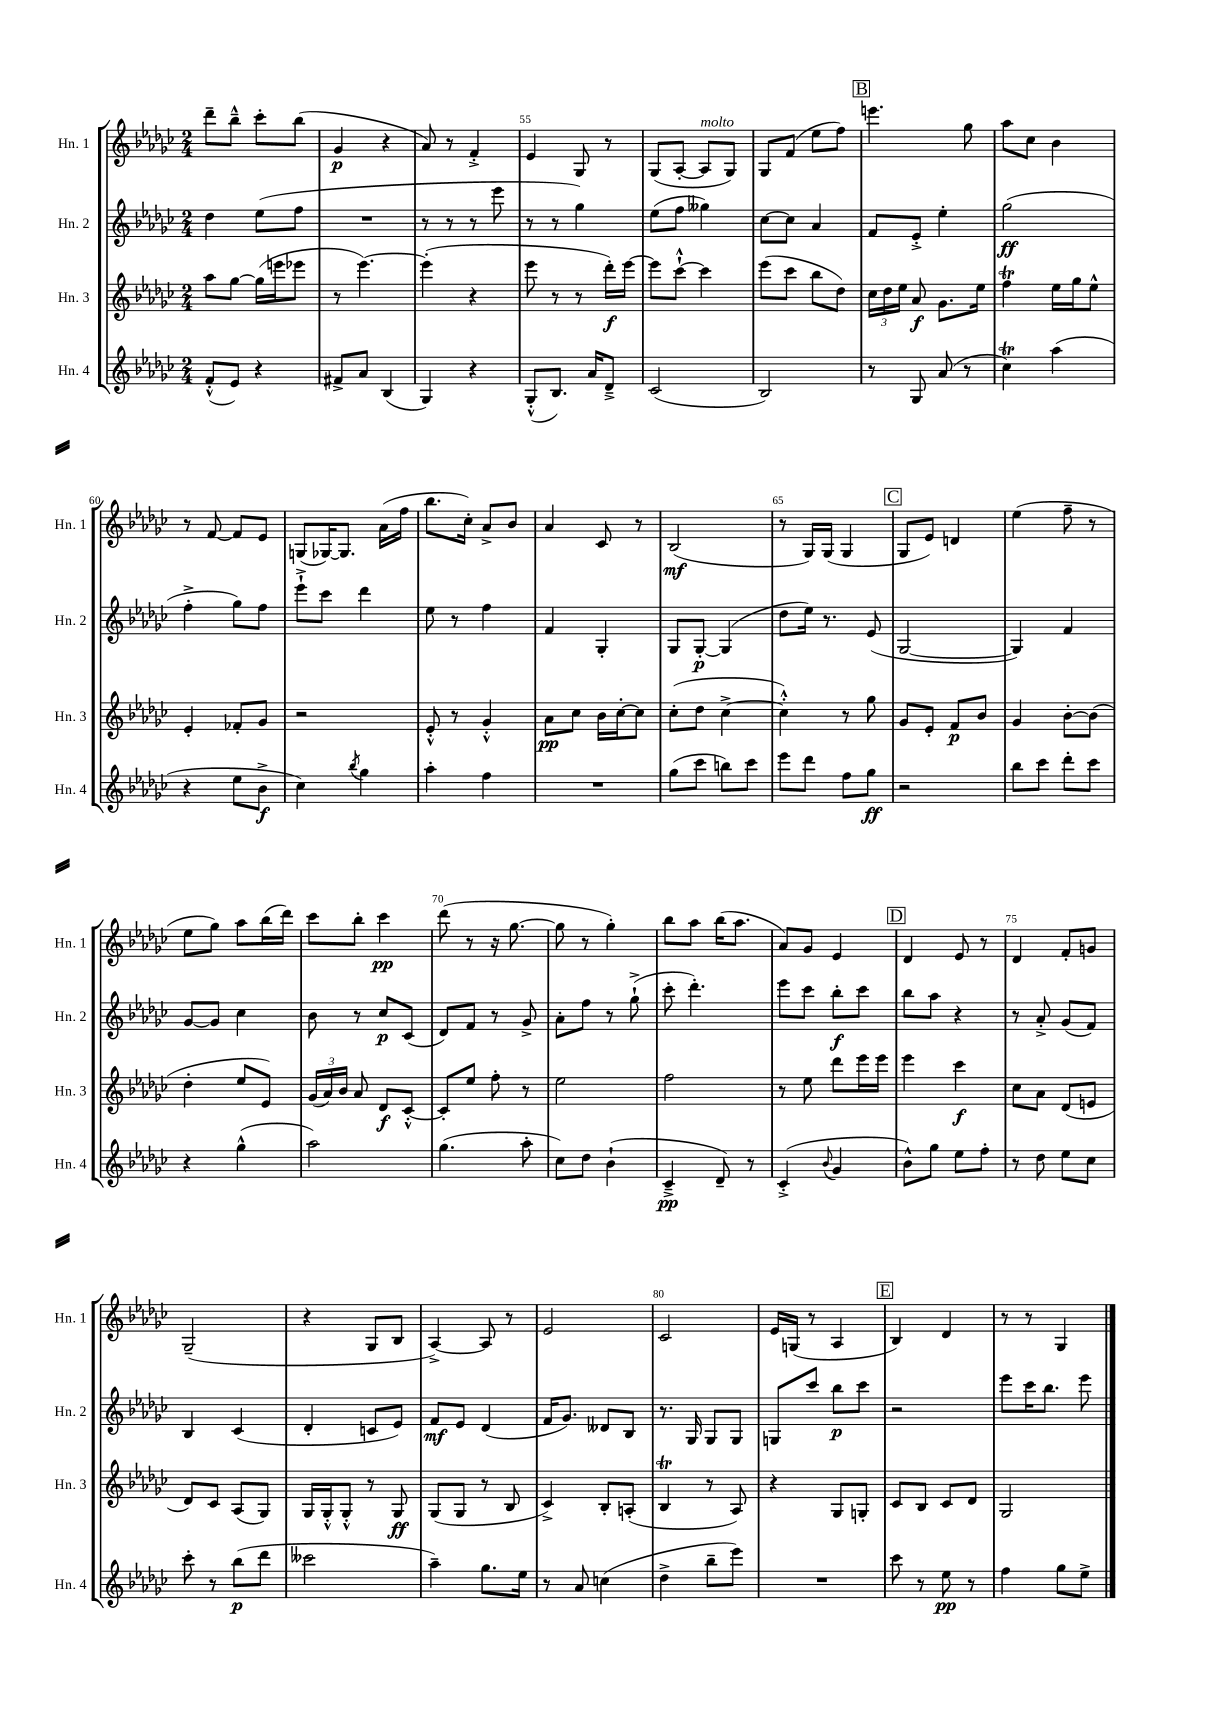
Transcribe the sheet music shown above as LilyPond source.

<<
\new StaffGroup <<
\new Staff = "s0" \with { instrumentName = "Hn. 1" shortInstrumentName = "Hn. 1" } {
    \clef treble \key ges \major \numericTimeSignature \time 2/4
    \autoBeamOff des'''8[-- bes''8]---^ ces'''8[-. bes''8]( |
    ges'4\p r4 |
    aes'8) r8 f'4-.-> |
    ees'4 ges8 r8 |
    ges8[( aes8]~-. aes8[^\markup { \italic "molto" } ges8]) |
    ges8[ f'8]( ees''8[ f''8]) |
    \mark \markup { \box "B" } e'''4. ges''8 |
    aes''8[ ces''8] bes'4 |
    r8 f'8~ f'8[ ees'8] |
    g8[( ges16~) ges8.] aes'16[( f''16] |
    bes''8.[ ces''16]-.) aes'8[-> bes'8] |
    aes'4 ces'8 r8 |
    bes2\mf( |
    r8 ges16[) ges16]( ges4 |
    \mark \markup { \box "C" } ges8[ ees'8]) d'4 |
    ees''4( f''8-- r8 |
    ees''8[ ges''8]) aes''8[ bes''16( des'''16]) |
    ces'''8[ bes''8]-. ces'''4\pp |
    des'''8( r8 r16 ges''8.~ |
    ges''8 r8 ges''4-.) |
    bes''8[ aes''8] bes''16[( aes''8.] |
    aes'8[) ges'8] ees'4 |
    \mark \markup { \box "D" } des'4 ees'8 r8 |
    des'4 f'8[-. g'8] |
    ges2--( |
    r4 ges8[ bes8] |
    aes4~->) aes8 r8 |
    ees'2 |
    ces'2 |
    ees'16[ g16]( r8 aes4 |
    \mark \markup { \box "E" } bes4) des'4 |
    r8 r8 ges4 \bar "|." |
}
\new Staff = "s1" \with { instrumentName = "Hn. 2" shortInstrumentName = "Hn. 2" } {
    \clef treble \key ges \major \numericTimeSignature \time 2/4
    \autoBeamOff des''4 ees''8[( f''8] |
    R2 |
    r8 r8 r8 ees'''8 |
    r8 r8 ges''4) |
    ees''8[( f''8] geses''4) |
    ces''8[~ ces''8] aes'4 |
    \mark \markup { \box "B" } f'8[ ees'8]-.-> ees''4-. |
    ges''2\ff( |
    f''4-.-> ges''8[) f''8] |
    ees'''8[-!-> ces'''8] des'''4 |
    ees''8 r8 f''4 |
    f'4 ges4-. |
    ges8[ ges8]~-.\p ges4( |
    des''8[ ees''16]) r8. ees'8( |
    \mark \markup { \box "C" } ges2~ |
    ges4) f'4 |
    ges'8[~ ges'8] ces''4 |
    bes'8 r8 ces''8[\p ces'8]( |
    des'8[) f'8] r8 ges'8-> |
    aes'8[-. f''8] r8 ges''8-!->( |
    ces'''8-. des'''4.-.) |
    ees'''8[ ces'''8] bes''8[-.\f ces'''8] |
    \mark \markup { \box "D" } bes''8[ aes''8] r4 |
    r8 aes'8-.-> ges'8[( f'8]) |
    bes4 ces'4( |
    des'4-. c'8[ ees'8]) |
    f'8[\mf ees'8] des'4( |
    f'16[ ges'8.]) deses'8[ bes8] |
    r8. ges16 ges8[ ges8] |
    g8[ ces'''8] bes''8[\p ces'''8] |
    \mark \markup { \box "E" } r2 |
    ees'''8[ ces'''16 bes''8.] ees'''8 \bar "|." |
}
\new Staff = "s2" \with { instrumentName = "Hn. 3" shortInstrumentName = "Hn. 3" } {
    \clef treble \key ges \major \numericTimeSignature \time 2/4
    \autoBeamOff aes''8[ ges''8]~ ges''16[( e'''16 ees'''8] |
    r8 ees'''4.~) |
    ees'''4-.( r4 |
    ees'''8 r8 r8 des'''16[-.\f) ees'''16]~ |
    ees'''8[ ces'''8]~-!-^ ces'''4 |
    ees'''8[( ces'''8] bes''8[ des''8]) |
    \mark \markup { \box "B" } \tuplet 3/2 { ces''16[ des''16 ees''16] } aes'8\f ges'8.[ ees''16] |
    f''4\trill ees''16[ ges''16 ees''8]-^ |
    ees'4-. fes'8[-. ges'8] |
    r2 |
    ees'8-.-^ r8 ges'4-.-^ |
    aes'8[\pp ces''8] bes'16[ ces''16~-. ces''8] |
    ces''8[-.( des''8] ces''4~-> |
    ces''4-.-^) r8 ges''8 |
    \mark \markup { \box "C" } ges'8[ ees'8]-. f'8[\p bes'8] |
    ges'4 bes'8[~-. bes'8]( |
    des''4-. ees''8[ ees'8]) |
    \tuplet 3/2 { ges'16[( aes'16) bes'16] } aes'8 des'8[\f ces'8]~-.-^ |
    ces'8[-. ees''8] f''8-. r8 |
    ees''2 |
    f''2 |
    r8 ees''8 des'''8[ ees'''16 ees'''16] |
    \mark \markup { \box "D" } ees'''4 ces'''4\f |
    ces''8[ aes'8] des'8[( e'8] |
    des'8[) ces'8] aes8[( ges8]) |
    ges16[ ges16-.-^ ges8]-.-^ r8 ges8\ff |
    ges8[( ges8] r8 bes8 |
    ces'4->) bes8[-. a8]-.( |
    bes4\trill r8 aes8) |
    r4 ges8[ g8]-. |
    \mark \markup { \box "E" } ces'8[ bes8] ces'8[ des'8] |
    ges2 \bar "|." |
}
\new Staff = "s3" \with { instrumentName = "Hn. 4" shortInstrumentName = "Hn. 4" } {
    \clef treble \key ges \major \numericTimeSignature \time 2/4
    \autoBeamOff f'8[-.-^( ees'8]) r4 |
    fis'8[-> aes'8] bes4( |
    ges4) r4 |
    ges8[-.-^( bes8.]) aes'16[ des'8]---> |
    ces'2( |
    bes2) |
    \mark \markup { \box "B" } r8 ges8 aes'8( r8 |
    ces''4\trill) aes''4( |
    r4 ees''8[ bes'8]->\f |
    ces''4) \acciaccatura { bes''8 } ges''4 |
    aes''4-. f''4 |
    R2 |
    ges''8[( ces'''8] b''8[) ces'''8] |
    ees'''8[ des'''8] f''8[ ges''8]\ff |
    \mark \markup { \box "C" } r2 |
    bes''8[ ces'''8] des'''8[-. ces'''8] |
    r4 ges''4-^( |
    aes''2) |
    ges''4.( aes''8-. |
    ces''8[) des''8] bes'4-!( |
    ces'4--->\pp des'8--) r8 |
    ces'4-.->( \appoggiatura { bes'8 } ges'4 |
    \mark \markup { \box "D" } bes'8[-^) ges''8] ees''8[ f''8]-. |
    r8 des''8 ees''8[ ces''8] |
    ces'''8-. r8 bes''8[\p( des'''8] |
    ceses'''2 |
    aes''4--) ges''8.[ ees''16] |
    r8 aes'8 c''4( |
    des''4-> bes''8[-- ees'''8]) |
    R2 |
    \mark \markup { \box "E" } ces'''8 r8 ees''8\pp r8 |
    f''4 ges''8[ ees''8]-> \bar "|." |
}
>>
>>
\layout { \context { \Score currentBarNumber = #52 \override BarNumber.break-visibility = ##(#f #t #t) barNumberVisibility = #(every-nth-bar-number-visible 5) } }
